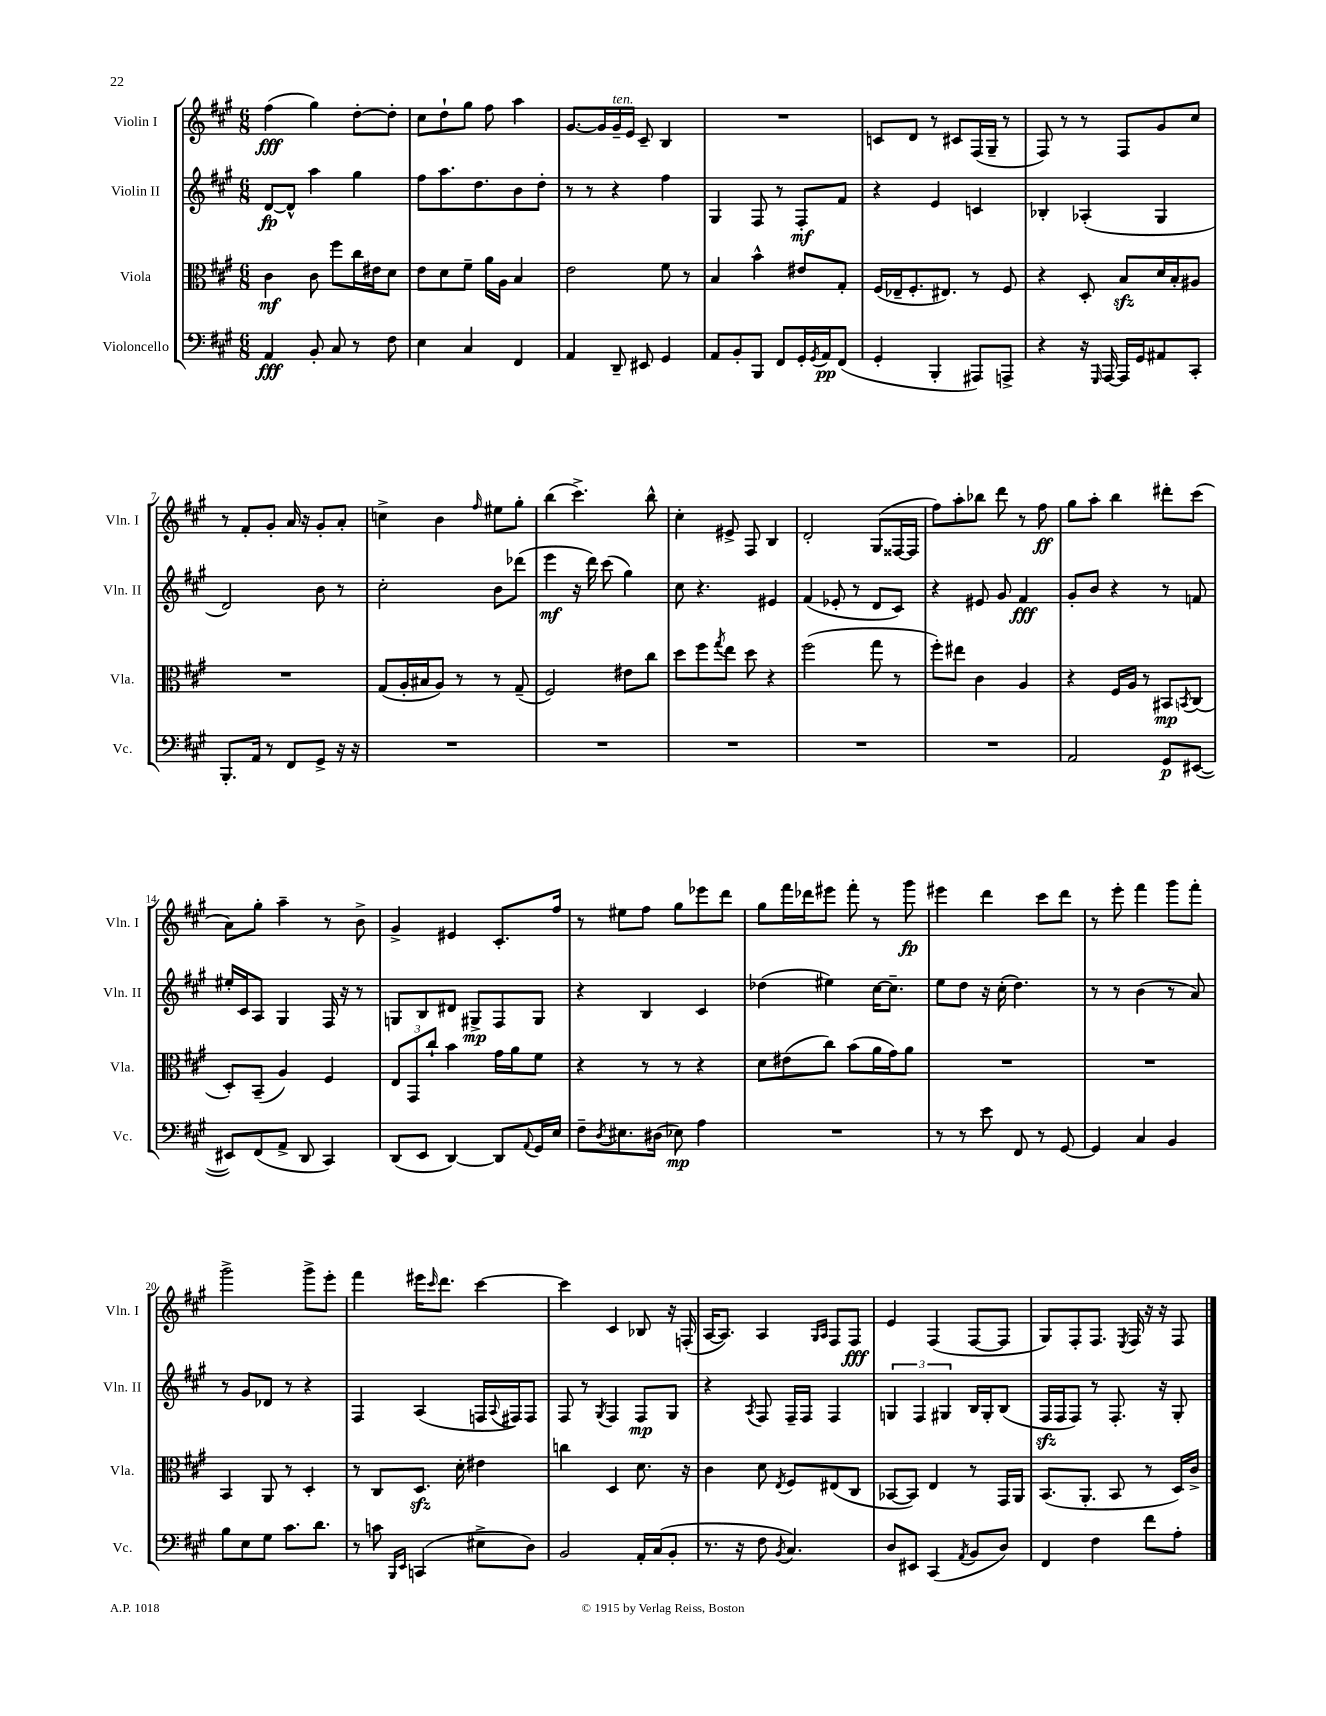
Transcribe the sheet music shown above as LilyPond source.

<<
\new StaffGroup <<
\new Staff = "s0" \with { instrumentName = "Violin I" shortInstrumentName = "Vln. I" } {
    \clef treble \key a \major \numericTimeSignature \time 6/8
    fis''4\fff( gis''4) d''8~-. d''8-. |
    cis''8 d''8-! gis''8 fis''8 a''4 |
    gis'8.~ gis'16 gis'16--^\markup { \italic "ten." } e'16 cis'8-- b4 |
    R2. |
    c'8 d'8 r8 cis'8 fis16( gis16-- r8 |
    fis8) r8 r8 fis8 gis'8 cis''8 |
    r8 fis'8-. gis'8-. a'16 r16 gis'8-. a'8-. |
    c''4-> b'4 \grace { fis''16 } eis''8 gis''8-. |
    b''4( cis'''4.->) b''8-^ |
    cis''4-. eis'8-> fis8 b4 |
    d'2-. gis8( fisis16~ fisis16 |
    fis''8) a''8-. bes''8 d'''8 r8 fis''8\ff |
    gis''8 a''8-. b''4 dis'''8-. cis'''8( |
    a'8) gis''8-. a''4-- r8 b'8-> |
    gis'4-> eis'4 cis'8.-. fis''16 |
    r8 eis''8 fis''8 gis''8 ees'''8 d'''8 |
    gis''8 fis'''16 des'''16 eis'''8 fis'''8-. r8 gis'''8\fp |
    eis'''4 d'''4 cis'''8 d'''8 |
    r8 e'''8-. fis'''4 gis'''8 fis'''8-. |
    gis'''2-> gis'''8-> e'''8-. |
    fis'''4 eis'''16 \grace { cis'''16 } d'''8. cis'''4~ |
    cis'''4 cis'4 bes8 r16 f16-.( |
    a16~ a8.) a4 \grace { gis16 a16 } fis8 fis8\fff |
    e'4 fis4( fis8~ fis8 |
    gis8) fis8-. fis8. \acciaccatura { e8 } fis16 r16 r16 fis8 \bar "|." |
}
\new Staff = "s1" \with { instrumentName = "Violin II" shortInstrumentName = "Vln. II" } {
    \clef treble \key a \major \numericTimeSignature \time 6/8
    d'8~\fp d'8-^ a''4 gis''4 |
    fis''8 a''8. d''8. b'8 d''8-. |
    r8 r8 r4 fis''4 |
    gis4 fis8 r8 fis8-.\mf fis'8 |
    r4 e'4 c'4 |
    bes4-. aes4-.( gis4 |
    d'2) b'8 r8 |
    cis''2-. b'8 des'''8( |
    e'''4\mf r16 d'''16) cis'''8( gis''4) |
    cis''8 r4. eis'4 |
    fis'4( ees'8-. r8 d'8 cis'8) |
    r4 eis'8 gis'8 fis'4\fff |
    gis'8-. b'8 r4 r8 f'8 |
    eis''16-. cis'16 a8 gis4 fis16 r16 r8 |
    g8 b8 dis'8 gis8->\mp fis8 gis8 |
    r4 b4 cis'4 |
    des''4( eis''4) cis''16~ cis''8.-- |
    e''8 d''8 r16 cis''16-.( d''4.) |
    r8 r8 b'4( r8 a'8) |
    r8 gis'8 des'8 r8 r4 |
    fis4 a4( f16 \appoggiatura { a8 } fis16) fis8 |
    fis8 r8 \acciaccatura { gis8 } fis4 fis8\mp gis8 |
    r4 \acciaccatura { a8 } fis8 fis16-- fis16 fis4 |
    \tuplet 3/2 { g4 fis4 gis4 } b16 gis16-. b8( |
    fis16\sfz fis16 fis8) r8 fis8.-. r16 gis8-. \bar "|." |
}
\new Staff = "s2" \with { instrumentName = "Viola" shortInstrumentName = "Vla." } {
    \clef alto \key a \major \numericTimeSignature \time 6/8
    cis'4\mf cis'8 fis''8 cis''16 eis'16 d'8 |
    e'8 d'8 fis'8-- a'16 a16 b4 |
    e'2 fis'8 r8 |
    b4 b'4-^ eis'8 gis8-. |
    fis16( ees16-- fis8.-. eis8.) r8 fis8 |
    r4 d8-. b8\sfz d'16 b16-. ais8 |
    R2. |
    gis8( a16-. bis16 a8) r8 r8 gis8--( |
    fis2) eis'8 cis''8 |
    d''8 fis''8 \acciaccatura { gis''8 } e''8 d''8 r4 |
    fis''2( gis''8 r8 |
    fis''8-.) eis''8 cis'4 a4 |
    r4 fis16 a16 r8 bis,8\mp \acciaccatura { b,8 } cis8( |
    d8-.) b,8--( a4) fis4 |
    \tuplet 3/2 { e8 gis,8 cis''8-! } b'4 gis'16 a'16 fis'8 |
    r4 r8 r8 r4 |
    d'8 eis'8( cis''8) b'8( a'16 gis'16) a'8 |
    R2. |
    R2. |
    b,4 a,8 r8 d4-. |
    r8 cis8 d8.\sfz d'16-. eis'4 |
    c''4 d4 d'8. r16 |
    cis'4 d'8 \acciaccatura { e8 } fis8 eis8( cis8 |
    bes,8~ bes,8) e4 r8 gis,16 a,16 |
    b,8.( a,8.-. b,8 r8 d16) cis'16-> \bar "|." |
}
\new Staff = "s3" \with { instrumentName = "Violoncello" shortInstrumentName = "Vc." } {
    \clef bass \key a \major \numericTimeSignature \time 6/8
    a,4\fff b,8-. cis8 r8 fis8 |
    e4 cis4 fis,4 |
    a,4 d,8-- eis,8 gis,4 |
    a,8 b,8-. b,,8 fis,8 gis,16-. \acciaccatura { gis,8 } a,16\pp fis,8( |
    gis,4-. b,,4-. ais,,8) a,,8-> |
    r4 r16 \grace { gis,,16 } a,,16~ a,,16 gis,16 ais,8 cis,8-. |
    b,,8.-. a,16 r8 fis,8 gis,8-> r16 r16 |
    R2. |
    R2. |
    R2. |
    R2. |
    R2. |
    a,2 gis,8\p eis,8~( |
    eis,8) fis,8( a,8-> d,8 cis,4) |
    d,8( e,8 d,4~) d,8 \appoggiatura { a,8 } gis,16 e16 |
    fis8-- \acciaccatura { d8 } eis8. dis16( ees8\mp) a4 |
    R2. |
    r8 r8 e'8 fis,8 r8 gis,8~ |
    gis,4 cis4 b,4 |
    b8 e8 gis8 cis'8. d'8. |
    r8 c'8 \grace { b,,16 e,16 } c,4( eis8-> d8) |
    b,2 a,16-. cis16( b,8-. |
    r8. r16 fis8 \acciaccatura { b,8 } cis4.) |
    d8 eis,8 cis,4( \acciaccatura { a,8 } b,8 d8) |
    fis,4 fis4 fis'8 a8-. \bar "|." |
}
>>
>>
